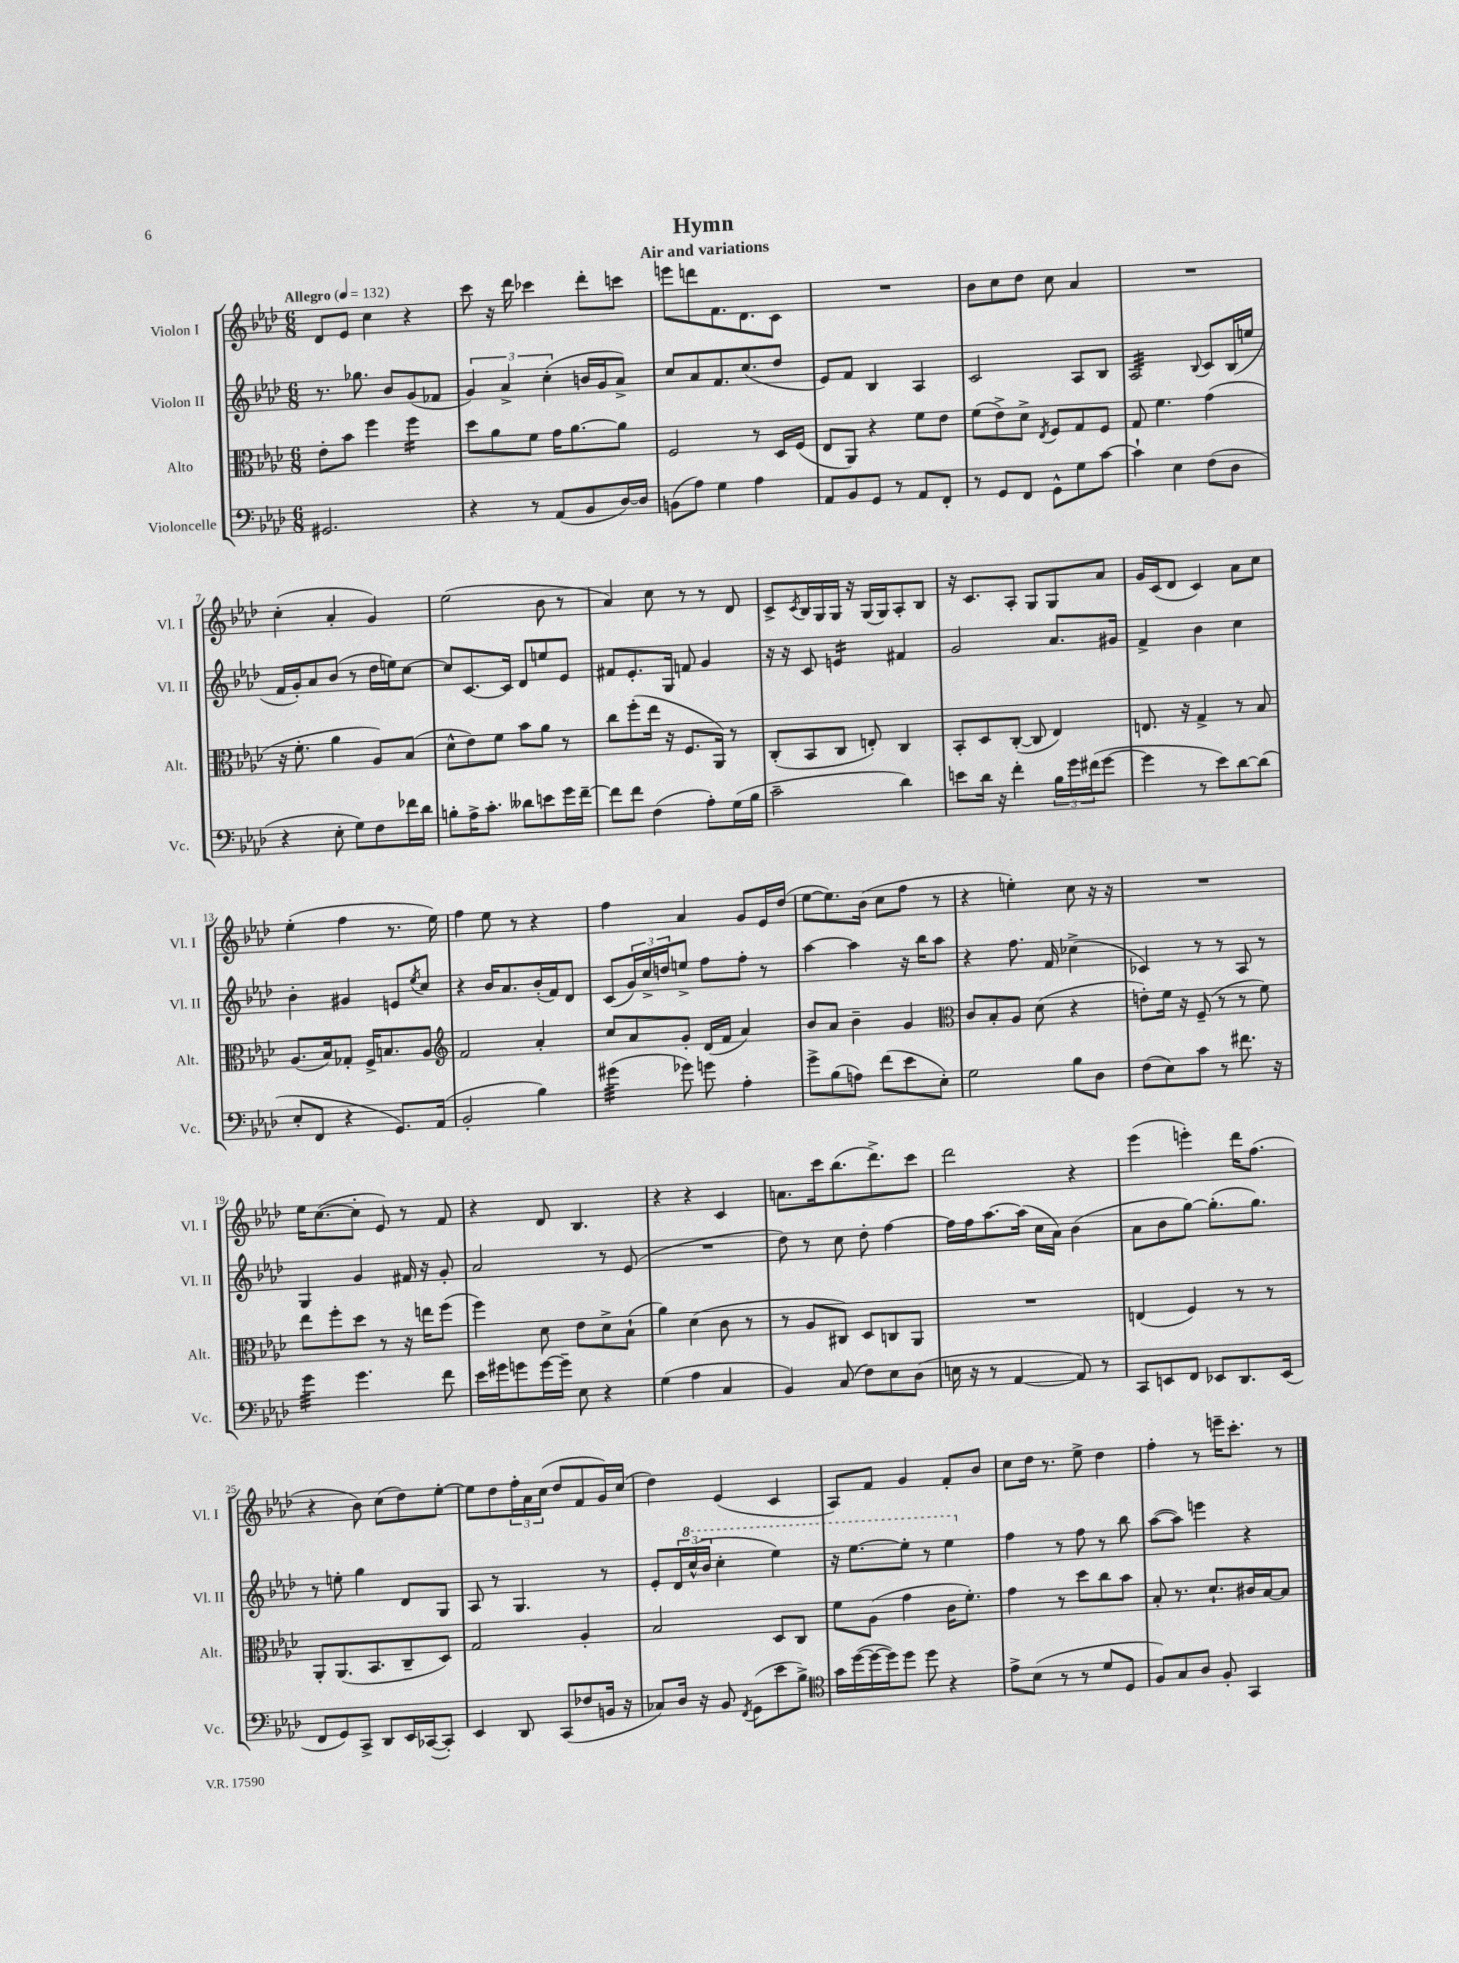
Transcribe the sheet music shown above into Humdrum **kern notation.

**kern	**kern	**kern	**kern
*staff4	*staff3	*staff2	*staff1
*clefF4	*clefC3	*clefG2	*clefG2
*k[b-e-a-d-]	*k[b-e-a-d-]	*k[b-e-a-d-]	*k[b-e-a-d-]
*M6/8	*M6/8	*M6/8	*M6/8
*MM132	*MM132	*MM132	*MM132
2.GG#	8e-'	8.r	8d-
.	8b-	.	8e-
.	.	8.gg-	.
.	4ff	.	4cc
.	.	8b-	.
.	4ff	(8g	4r
.	.	8f-	.
=	=	=	=
4r	8dd-	6g)	8ccc
.	8a-	.	16r
.	.	6a-^	.
.	.	.	16ddd-
8r	8f	.	4ccc-
.	.	(6cc'	.
(8AA-	16g	.	.
.	[8.a-	.	.
8BB-	.	16b	8ddd-'
.	.	16g	.
[16D-)	8a-]	8a-^)	8ccc
16D-]	.	.	.
=	=	=	=
(8BB	2F	8cc	8eee
8A-)	.	8a-	8ddd
4G	.	8.f	8.f
.	.	(8.cc	8.d-
4A-	8r	.	.
.	16D-	8dd-	8c
.	(16F	.	.
=	=	=	=
8AA-	8E-	8e-)	2.r
8BB-	8AA-)	8f	.
8GG	4r	4B-	.
8r	.	.	.
8AA-	8f	4A-	.
8FF'	8e-	.	.
=	=	=	=
8r	(8f	2c	8b-
8GG	8e-^)	.	8cc
8FF	8d-^	.	8dd-
.	8qE-	.	.
8GG^^	8F	.	8cc
8G	8G	8A-	4a-
[8c	8F	8B-	.
=	=	=	=
4c`]	8G	2A-	2.r
.	4.f	.	.
4E-	.	.	.
.	.	8qqB-	.
(8F	(4g	8c	.
8D-	.	(16B-	.
.	.	16ee	.
=	=	=	=
4r	16r	16f	(4cc'
.	8.f'	16g')	.
.	.	8a-	.
8E-'	4a-	(8b-	4a-'
8G)	.	8r	.
8F	8A-)	16dd-	4g)
.	.	16ee)	.
16f-	(8B-	[8cc	.
16d-	.	.	.
=	=	=	=
8B'	8d-^^	8cc]	(2ee-
16A-^	8e-)	[8.c	.
8.c'	.	.	.
.	8f	.	.
.	.	16c]	.
8d--	8b-	8d-	.
8e	8a-	8ee	8b-
16g	8r	8e-	8r
[16f~	.	.	.
=	=	=	=
8f]	8cc	8f#	4a-)
8f	(8ff'	8.e-'	.
(4F	16ee-	.	8cc
.	16r	16G	.
.	8.F	8f	8r
8A-')	.	4g	8r
.	16AA-)	.	.
(16G	8r	.	8d-
16B-	.	.	.
=	=	=	=
2c~	(8C'	16r	8c^
.	.	16r	.
.	.	.	8qc
.	8BB-	8c	16B-
.	.	.	16G
.	8C	4e	16G
.	.	.	16r
.	8E')	.	(16G
.	.	.	16G)
4d-)	4C	4f#	8A-'
.	.	.	8B-
=	=	=	=
8e	8BB-'	2g	16r
.	.	.	8.c
16d-	8D-	.	.
16r	.	.	.
4f'	([8C'	.	8A-'
.	8C]	.	8G
24B-	4E-)	8.a-	8G
24g	.	.	.
(24f#	.	.	.
[8g	.	.	8a-
.	.	16g#	.
=	=	=	=
4g]	8.E	4f^	16g
.	.	.	(16c
.	.	.	8d-
.	16r	.	.
8r	4G^	4b-	4c)
8e-)	.	.	.
[8d-	8r	4cc	8a-
(8d-]	8B-	.	8cc
=	=	=	=
8E-'	(8.A-	4b-'	(4ee-'
8FF	.	.	.
.	16B-)	.	.
4r	8G-'	4g#	4ff
.	16F^	.	.
.	8.B	.	.
8.GG)	.	8e	8.r
.	.	8qee-	.
.	8A-	8cc	.
(16AA-	.	.	16ee-)
=	=	=	=
*	*clefG2	*	*
2BB-'	2f	4r	4ff
.	.	16b-	8ee-
.	.	8.a-	.
.	.	.	8r
4B-)	4a-'	(16b-'	4r
.	.	16f)	.
.	.	8d-	.
=	=	=	=
(4g#	8cc	(8c	4ff
.	8a-	24g)	.
.	.	24cc^	.
.	.	24dd	.
8g-)	8g'	8ee^	4a-
8g	(16d-	8ff	.
.	16f	.	.
4A-'	4a-)	8ff'	8g
.	.	8r	16e-
.	.	.	(16dd-
=	=	=	=
8g^	8b-	[4aa-	[8ee-
(8B-	8a-	.	8.ee-])
8A)	4b-~	4aa-]	.
.	.	.	(16b-
(8f	.	.	8cc
8e-	4g	16r	8ff
.	.	16bb-	.
8E-')	.	8aa-	8r
=	=	=	=
*	*clefC3	*	*
2G	8c	4r	4r
.	8B-'	.	.
.	8A-	8.ff	4ee')
.	(8d-	.	.
.	.	16f	.
8B-	4r	(4cc-^	8cc
8D-	.	.	16r
.	.	.	16r
=	=	=	=
(8F	8e')	4c-)	2.r
8E-)	16f	.	.
.	16r	.	.
8c	(8F~	8r	.
8r	8r	8r	.
8.f#	8r	8A-	.
.	8f)	8r	.
16r	.	.	.
=	=	=	=
4g	8ee-	4G	16ee-
.	.	.	([8.cc
.	8ff'	.	.
4.g	8dd-	4g	8cc']
.	8r	.	8e-)
.	16r	16f#	8r
.	16ee	16r	.
8f	(8ff	8g'	8f
=	=	=	=
16e-	4ff)	2a-	4r
16g#	.	.	.
8g	.	.	.
[16g	8d-	.	8d-
16g~]	.	.	.
8E-	8e-	.	4.B-
4r	8d-^	8r	.
.	(8B-`	(8e-	.
=	=	=	=
(4G	4a-)	2.r	4r
4A-	(4d-	.	4r
4C	8c	.	4c
.	8r	.	.
=	=	=	=
4BB-)	8r	8dd-)	8.a
.	8A-	8r	.
.	.	.	16ccc
(8C	8C#)	8cc	(8.bb-
8F)	8D-	8dd-'	.
.	.	.	8.ddd-^)
8E-	8C	[4ff	.
(8D-	8AA-	.	8ccc
=	=	=	=
16E	2.r	16ff]	2ddd-
16r	.	16ff	.
8r	.	[8.aa-	.
[4AA-	.	.	.
.	.	(16aa-]	.
.	.	16cc	.
.	.	16a-)	.
8AA-])	.	(4b-	4r
8r	.	.	.
=	=	=	=
8CC	(4E	8a-	(4eee-
8EE	.	8b-	.
8FF	4F)	[8gg)	4eee')
8EE-	.	(8.gg']	.
8.DD-	8r	.	16ddd-
.	.	8.gg)	(8.ff
.	8r	.	.
(16EE-	.	.	.
=	=	=	=
8FF	8AA-'	8r	4r
8GG)	(8.AA-	8ee'	.
8CC^	.	4gg	8b-)
.	8.BB-	.	.
8DD-	.	.	(8cc
16EE-	8C~	8d-	8dd-)
([16CC-	.	.	.
8CC-'])	8D-)	8G	[8ee-'
=	=	=	=
4EE-	2G	8A-	8ee-]
.	.	8r	8dd-
8DD-	.	4.G	24ff'
.	.	.	24a-
.	.	.	(24cc
(8CC	.	.	8dd-
8F-	4A-'	.	8f
16BB	.	8r	16g)
16r	.	.	(16cc
=	=	=	=
8C-)	2B-	8e-'	4dd-)
16D-	.	24d-	.
.	.	(24ccc^^	.
16r	.	.	.
.	.	24bb-	.
8BB-	.	4ccc'	(4e-
8qFF	.	.	.
(8GG	.	.	.
8e-	8D-	4eee-)	4c
8B-^)	8C	.	.
=	=	=	=
*clefC4	*	*	*
16g	8f	16r	8A-)
([16dd-	.	[8.eee-	.
16dd-_	(8A-	.	8f
16dd-])	.	.	.
8dd-	4g	8eee-']	4g
8dd-	.	8r	.
4r	16c	4eee-	8f'
.	8.f')	.	.
.	.	.	8b-
=	=	=	=
8e-^	4g	4ff	8cc
(8B-	.	.	16dd-
.	.	.	8.r
8r	8r	8r	.
8r	8dd-	8ff	8ee-^
8d-	8cc	8r	4dd-
8D-	8b-	8bb-	.
=	=	=	=
8F)	8B-'	([8aa-	4ff'
8G	8.r	8aa-])	.
8A-	.	4eee	8r
.	8.d-`	.	.
8F'	.	.	16eee~
.	.	.	8.ccc'
4GG	16c#	4r	.
.	[16B-	.	.
.	8B-]	.	8r
==	==	==	==
*-	*-	*-	*-
